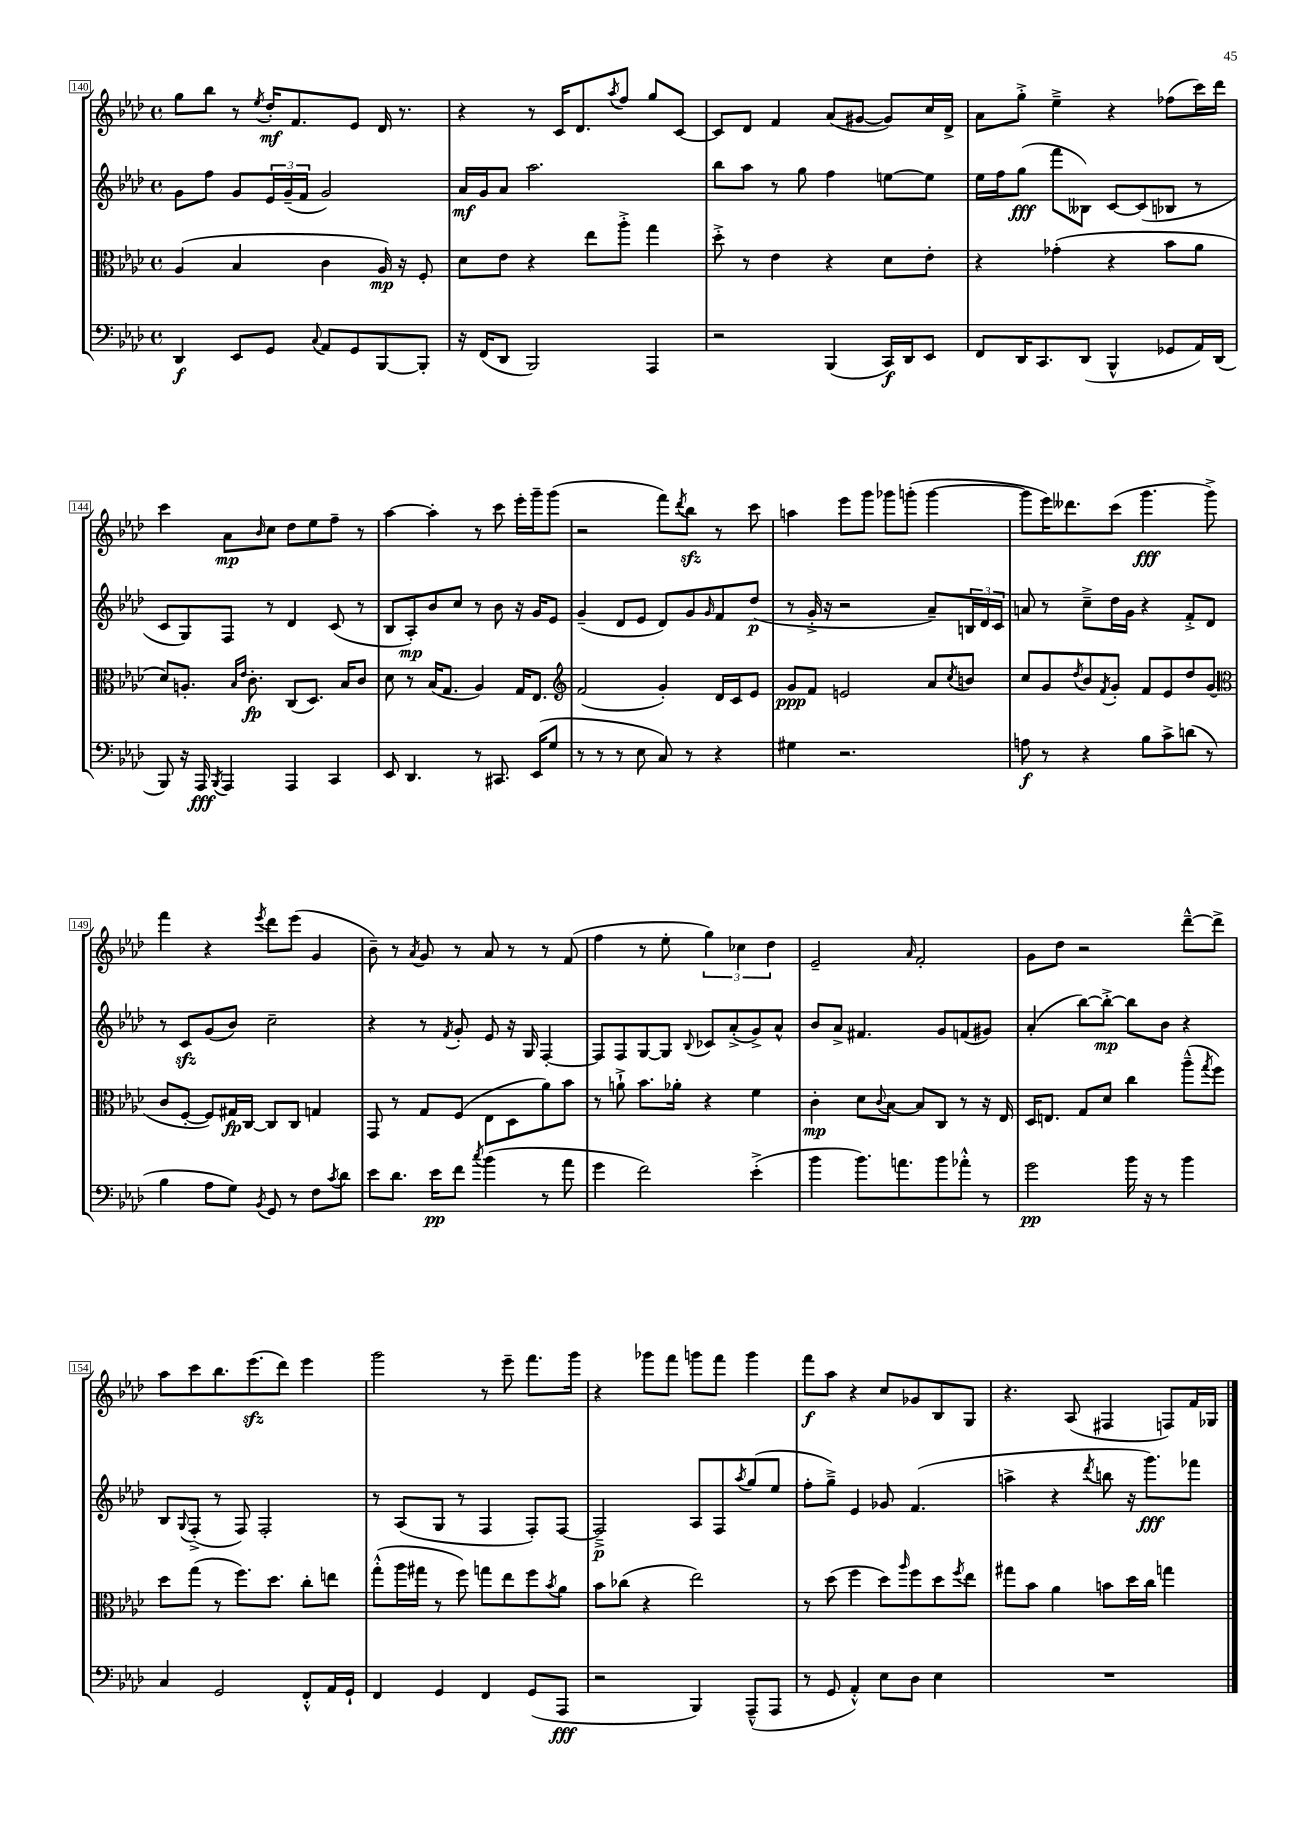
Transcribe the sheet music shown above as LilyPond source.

<<
\new StaffGroup <<
\new Staff = "s0" {
    \clef treble \key aes \major \defaultTimeSignature \time 4/4
    g''8 bes''8 r8 \acciaccatura { ees''8 } des''16-.\mf f'8. ees'8 des'16 r8. |
    r4 r8 c'16 des'8. \acciaccatura { aes''8 } f''8 g''8 c'8~ |
    c'8 des'8 f'4 aes'8( gis'8~ gis'8) c''16 des'16-> |
    aes'8 g''8-.-> ees''4---> r4 fes''8( c'''16) des'''16 |
    c'''4 aes'8\mp \grace { bes'16 } c''8 des''8 ees''8 f''8-- r8 |
    aes''4~ aes''4-. r8 c'''8 ees'''16-. g'''16-- g'''8( |
    r2 f'''8) \acciaccatura { des'''8 } bes''8\sfz r8 c'''8 |
    a''4 ees'''8 g'''8 ges'''8 g'''8-.( g'''4~ |
    g'''8 ees'''16) deses'''8. c'''8( g'''4.\fff g'''8->) |
    f'''4 r4 \acciaccatura { ees'''8 } des'''8 ees'''8( g'4 |
    bes'8--) r8 \acciaccatura { aes'8 } g'8 r8 aes'8 r8 r8 f'8( |
    f''4 r8 ees''8-. \tuplet 3/2 { g''4) ces''4 des''4 } |
    ees'2-- \grace { aes'16 } f'2-. |
    g'8 des''8 r2 des'''8~---^ des'''8-> |
    aes''8 c'''8 bes''8. ees'''8.\sfz( des'''8) ees'''4 |
    g'''2 r8 ees'''8-- f'''8. g'''16 |
    r4 ges'''8 f'''8 g'''8 f'''8 g'''4 |
    f'''8\f aes''8 r4 c''8 ges'8 bes8 g8 |
    r4. aes8( fis4 f8) f'16 ges16 \bar "|." |
}
\new Staff = "s1" {
    \clef treble \key aes \major \defaultTimeSignature \time 4/4
    g'8 f''8 g'8 \tuplet 3/2 { ees'16 g'16--( f'16 } g'2) |
    aes'16\mf g'16 aes'8 aes''2. |
    bes''8 aes''8 r8 g''8 f''4 e''8~ e''8 |
    ees''16 f''16 g''8\fff( f'''8 beses8) c'8~ c'8( bes8 r8 |
    c'8 g8) f8 r8 des'4 c'8( r8 |
    bes8 aes8-.\mp) bes'8 c''8 r8 bes'8 r16 g'16 ees'8 |
    g'4--( des'8 ees'8 des'8) g'8 \grace { g'16 } f'8 des''8\p( |
    r8 g'16-.-> r16 r2 aes'8--) \tuplet 3/2 { b16 des'16 c'16 } |
    a'8 r8 c''8---> des''16 g'16 r4 f'8-.-> des'8 |
    r8 c'8\sfz g'8( bes'8) c''2-- |
    r4 r8 \acciaccatura { f'8 } g'8-. ees'8 r16 g16 f4~-. |
    f8 f8 g8~ g8 \appoggiatura { bes8 } ces'8 aes'8-.->( g'8->) aes'8-^ |
    bes'8 aes'8-> fis'4. g'8 f'8( gis'8) |
    aes'4-.( bes''8~) bes''8~-.->\mp bes''8 bes'8 r4 |
    bes8 \appoggiatura { g8 } f8-.->( r8 f8) f2-. |
    r8 aes8( g8 r8 f4 f8-.) f8~ |
    f2--->\p aes8 f8 \acciaccatura { aes''8 } g''8( ees''8 |
    f''8-. g''8--->) ees'4 ges'8 f'4.( |
    a''4-> r4 \acciaccatura { des'''8 } b''8 r16 g'''8.\fff) fes'''8 \bar "|." |
}
\new Staff = "s2" {
    \clef alto \key aes \major \defaultTimeSignature \time 4/4
    aes4( bes4 c'4 aes16\mp) r16 f8-. |
    des'8 ees'8 r4 ees''8 aes''8-.-> g''4 |
    des''8-.-> r8 ees'4 r4 des'8 ees'8-. |
    r4 ges'4-.( r4 bes'8 aes'8 |
    des'8) a8.-. \grace { bes16 ees'16 } c'8.-.\fp c8( des8.) bes16 c'8 |
    des'8 r8 bes16( g8. aes4) g16 ees8. |
    \clef treble f'2( g'4-.) des'16 c'16 ees'8 |
    g'8\ppp f'8 e'2 aes'8 \acciaccatura { c''8 } b'8 |
    c''8 g'8 \acciaccatura { des''8 } bes'8 \acciaccatura { f'8 } g'8-. f'8 ees'8 des''8 g'8( |
    \clef alto c'8 f8~-. f8) gis16\fp c16~ c8 c8 g4 |
    g,8 r8 g8 f8( ees8 des8 aes'8) bes'8 |
    r8 a'8-!-> bes'8. aes'16-. r4 f'4 |
    c'4-.\mp des'8 \appoggiatura { c'8 } bes8~ bes8 c8 r8 r16 ees16 |
    des16 e8. g8 des'8 c''4 aes''8---^( \acciaccatura { g''8 } f''8) |
    des''8 g''8( r8 f''8.) des''8. c''8-. e''8 |
    g''8-.-^( aes''16 gis''16 r8 f''8) g''8 ees''8 f''8 \acciaccatura { bes'8 } aes'8 |
    bes'8 ces''8( r4 ees''2) |
    r8 des''8( f''4 des''8) \grace { aes''16 } f''8 des''8 \acciaccatura { f''8 } ees''8 |
    gis''8 bes'8 aes'4 b'8 des''16 c''16 g''4 \bar "|." |
}
\new Staff = "s3" {
    \clef bass \key aes \major \defaultTimeSignature \time 4/4
    des,4\f ees,8 g,8 \appoggiatura { c8 } aes,8 g,8 bes,,8~ bes,,8-. |
    r16 f,16( des,8 bes,,2) aes,,4 |
    r2 bes,,4( c,16\f) des,16 ees,8 |
    f,8 des,16 c,8. des,8( bes,,4-^ ges,8 aes,16) des,16( |
    bes,,8) r16 aes,,16\fff \acciaccatura { bes,,8 } aes,,4 aes,,4 c,4 |
    ees,8 des,4. r8 cis,8. ees,16( g8 |
    r8 r8 r8 ees8 c8) r8 r4 |
    gis4 r2. |
    a8\f r8 r4 bes8 c'8-> d'8( r8 |
    bes4 aes8 g8) \acciaccatura { bes,8 } g,8 r8 f8 \acciaccatura { c'8 } des'8 |
    ees'8 des'8. ees'16\pp f'8 \acciaccatura { c''8 } bes'4( r8 aes'8 |
    g'4 f'2) ees'4-.->( |
    bes'4 bes'8.) a'8. bes'8 aes'8-.-^ r8 |
    g'2\pp bes'16 r16 r8 bes'4 |
    c4 g,2 f,8-.-^ aes,16 g,16-! |
    f,4 g,4 f,4 g,8( aes,,8\fff |
    r2 bes,,4) aes,,8---^( aes,,8 |
    r8 g,8 aes,4-.-^) ees8 des8 ees4 |
    R1 \bar "|." |
}
>>
>>
\layout { \context { \Score currentBarNumber = #140 \override BarNumber.stencil = #(make-stencil-boxer 0.1 0.3 ly:text-interface::print) } }
